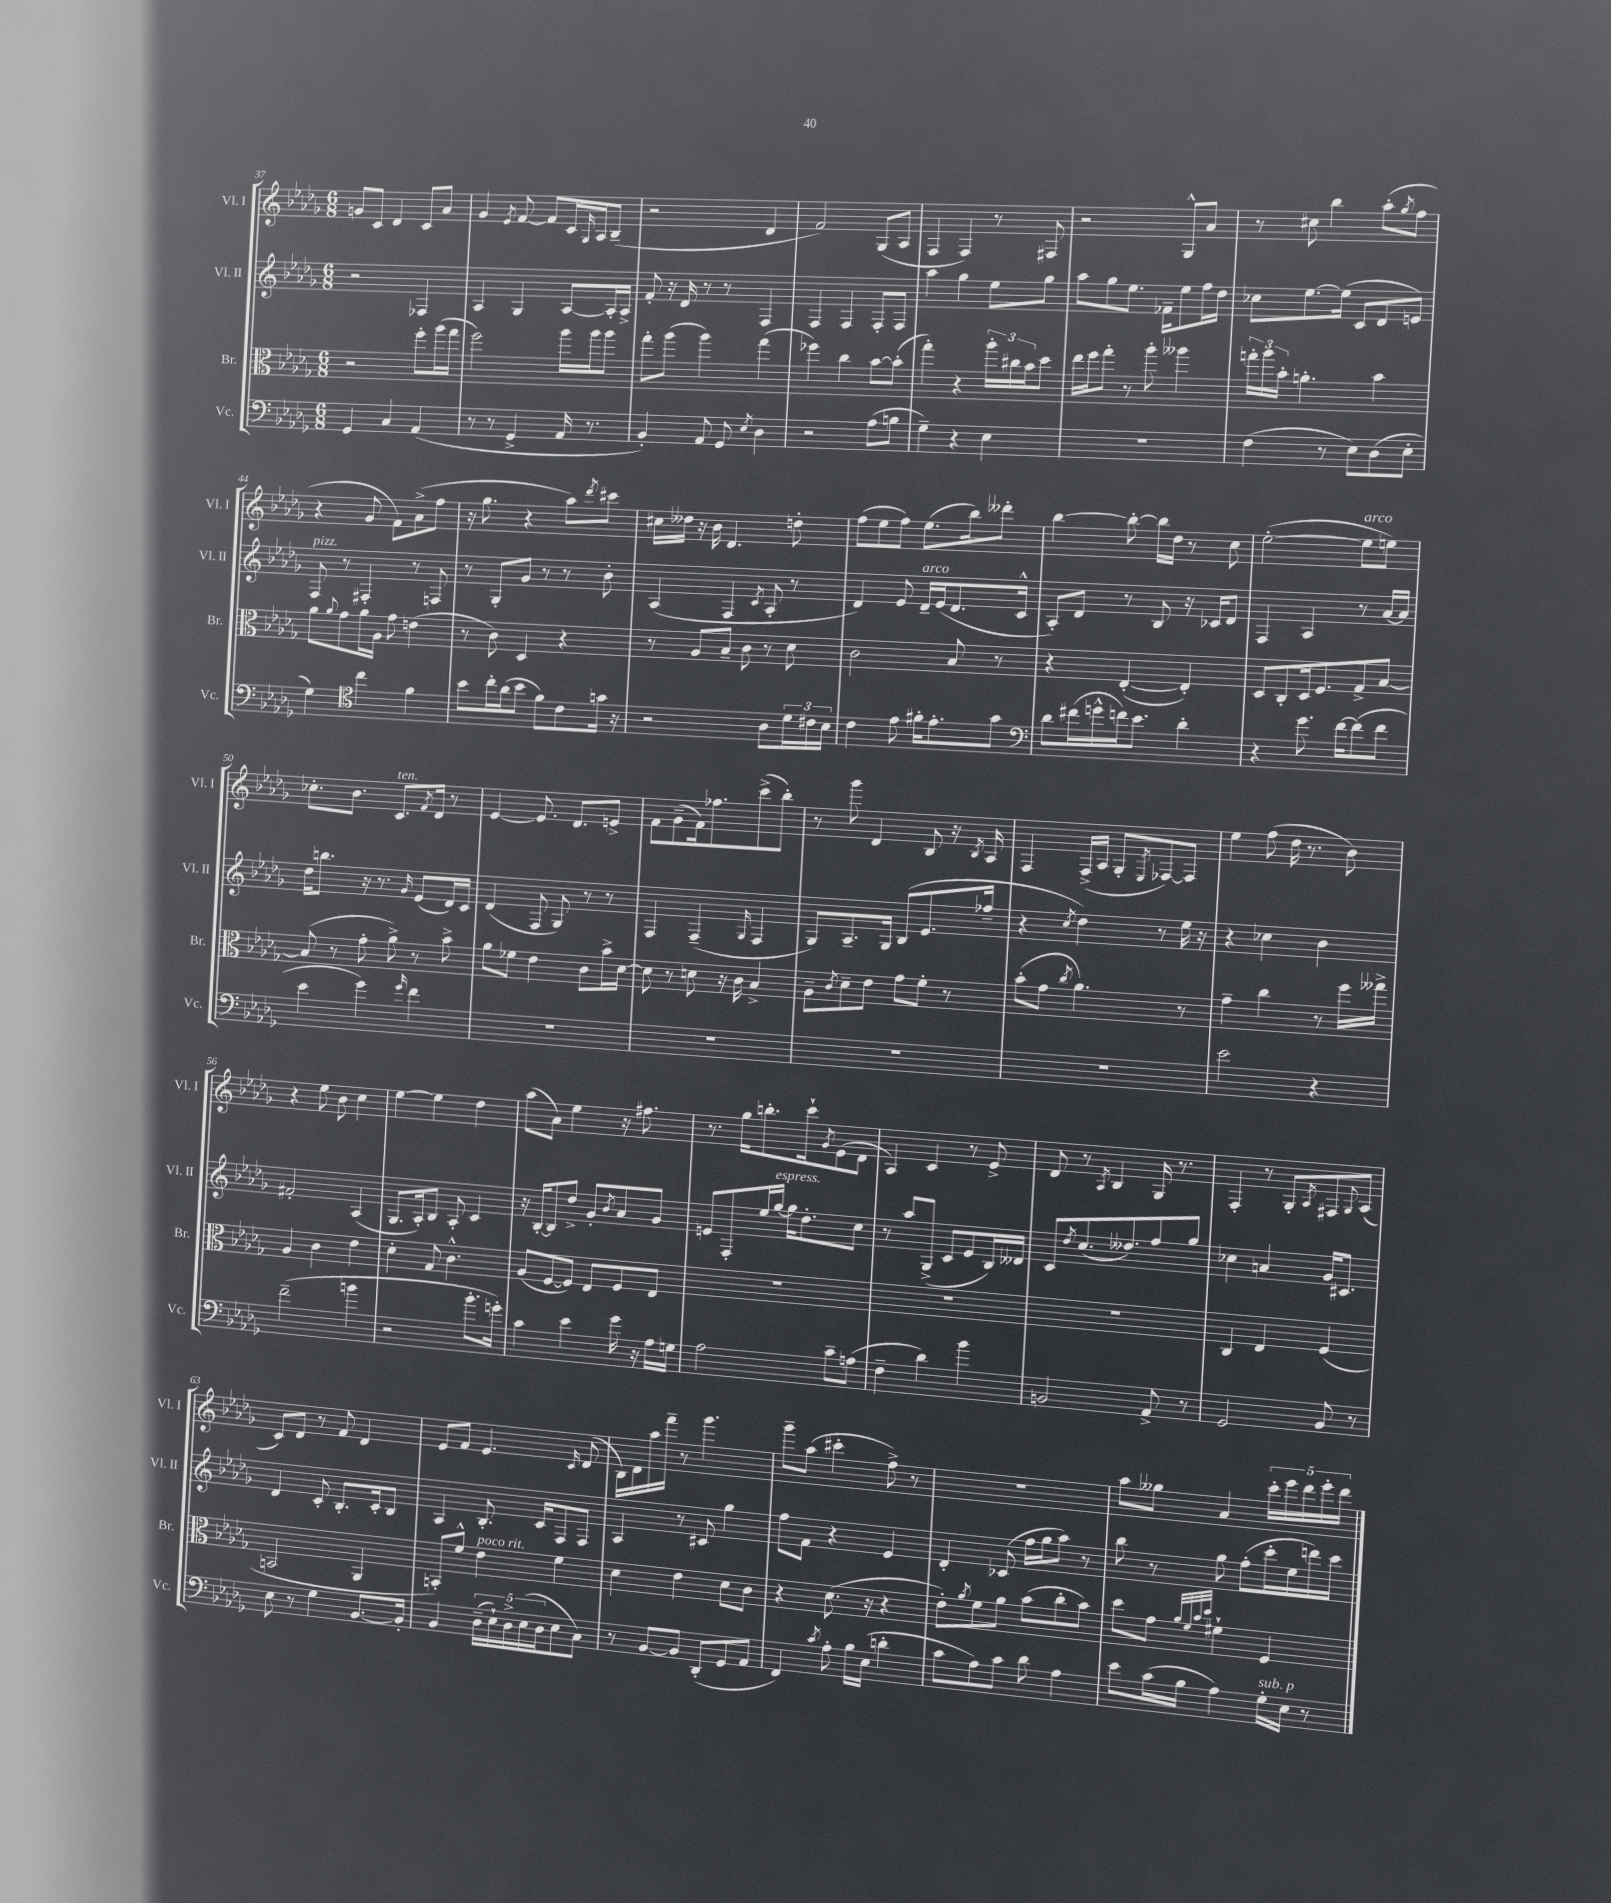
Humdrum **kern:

**kern	**kern	**kern	**kern
*part4	*part3	*part2	*part1
*staff4	*staff3	*staff2	*staff1
*I"Vc.	*I"Br.	*I"Vl. II	*I"Vl. I
*I'Vc.	*I'Br.	*I'Vl. II	*I'Vl. I
*clefF4	*clefC3	*clefG2	*clefG2
*k[b-e-a-d-g-]	*k[b-e-a-d-g-]	*k[b-e-a-d-g-]	*k[b-e-a-d-g-]
*M6/8	*M6/8	*M6/8	*M6/8
=37	=37	=37	=37
4GG-/	2r	2r	8gn/L
.	.	.	8c/J
4C/	.	.	4d-/
(4AA-/	8ff'\L	4F-X/	8c/L
.	(16aa-\L	.	8a-/J
.	16gg-\JJ	.	.
=38	=38	=38	=38
8r	2ff\)	4A-/	4g-/
8r	.	.	.
.	.	.	8qe-/
4GG-^/	.	4G-/	[8f/
.	.	.	8f/L]
16AA-/	16aa-\LL	[8A-/L	16c/L
.	.	.	16qqG-/
8.r	16aa-\J	.	16A-/J
.	8aa-\J	16A-'/L]	(8B-~/J
.	.	16A-^/JJ	.
=39	=39	=39	=39
4BB-'/)	8gg-'\L	8f'/	2r
.	(8aa-\J	16r	.
.	.	16d-/	.
8AA-/	4aa-\)	8r	.
8GG-/	.	8r	.
8qE-/	.	.	.
4D-\	(4gg-\	4F/	4d-/
=40	=40	=40	=40
2r	4ff-X\)	4F/	2f/)
.	4cc\	4F/	.
(8A-\L	[8b-\L	8F'/L	(8G-/L
8Bn\J	(8b-'\J]	8F/J	8A-/J
=41	=41	=41	=41
4G-~\)	4gg-'\)	4aa-\	4F/
4r	4r	4gg-\	4F/)
4E-\	24aa-'\LL	8ee-\L	8r
.	24cc#X\	.	.
.	24b-\J	.	.
.	8dd-\J	8gg-\J	8F#X/
=42	=42	=42	=42
2.r	16ee-\LL	8aa-\L	2r
.	16ff\J	.	.
.	8gg-'\J	8gg-\	.
.	8r	8.ee-\J	.
.	8aa-'\	.	.
.	.	16f-X~\KL	.
.	4aa--X\	8ee-\	8G-^^/L
.	.	16ff\L	8a-/J
.	.	16dd-\JJ	.
=43	=43	=43	=43
(4F\	24ggn'\LL	8cc-X\L	8r
.	24aa-\	.	.
.	24b-'\JJ	.	.
.	4.an'\	[8.ee-\	8cc#X\
8r	.	.	4bb-\
.	.	(16ee-\Jk]	.
8E-\L)	.	8c/L	.
(8D-\	4b-\	8d-/	(8aa-'\L
.	.	.	8qgg-/
8E-'\J	.	8en/J)	8ff\J
!!LO:LB:g=z
=44	=44	=44	=44
!	!	!LO:TX:a:i:t=pizz.	!
4G-\)	8a-\L	8F/	4r
.	8qqa-/	.	.
.	8g-\	8r	.
*clefC4	*	*	*
4cc\	16a-\L	4F#X'/	8g-/
.	16A-\JJ	.	.
.	8g-\	.	8f\L)
4f\	(4en\	8r	(8a-^\
.	.	8Fn/	8ff\J
=45	=45	=45	=45
8b-\L	8r	8r	16r
.	.	.	8.gg-\
16cc'\L	8c\)	8G-'/L	.
(16a-\J	.	.	.
8b-\J	4D-/	8g-/J	4r
8f\L)	.	8r	.
8c\	4r	8r	8aa-\L)
.	.	.	8qddd-/
16gn\Jk	.	8b-'\	8ccc#X\J
16r	.	.	.
=46	=46	=46	=46
2r	8r	(4A-/	16cc#X\LL
.	.	.	16dd--X\JJ
.	8A-/L	.	16r
.	.	.	16b-\
.	8B-~/J	4F/	4.d-/
.	8c\	.	.
.	.	8qc/	.
8A-\L	8r	8A-'/	.
24d-\L	8d-\	8r	8ddn'\
24c#X\	.	.	.
24B-\JJ	.	.	.
=47	=47	=47	=47
4c\	2c\	4d-/)	(8ff\L
.	.	.	8ee-\
8e-\	.	8e-/	8ff\J)
!	!	!LO:TX:a:i:t=arco	!
16f#X'\KL	.	16d-~/LL	(8.ee-\L
8.e-'\	.	(16e-/J	.
.	8B-/	8.d-/	.
.	.	.	16bb-\k)
8g-\J	8r	.	8ddd--X'\J
.	.	16c^^/Jk	.
=48	=48	=48	=48
*clefF4	*	*	*
8d-\L	4r	8A-'/L)	[4bb-\
(16f#X\L	.	8d-/J	.
16gn^^\	.	.	.
16fn\J)	([4E-'/	8r	8bb-'\_
8.e-\J	.	.	.
.	.	8B-/	16bb-\LL]
.	.	.	16dd-\JJ
4d-'\	4E-'/])	16r	8r
.	.	16c-X/KL	.
.	.	8d-/J	8cc\
=49	=49	=49	=49
4r	8D-/L	4F/	([2ee-'\
.	8C'/	.	.
8.g-\	16D-/k	4A-/	.
.	8.F/	.	.
[16f\KL	.	.	.
!	!	!	!LO:TX:a:i:t=arco
(8f\]	8G-^/	8r	8ee-\L]
8f\J	[8B-/J	[16a-/LL	8een\J)
.	.	16a-/JJ]	.
!!LO:LB:g=z
=50	=50	=50	=50
4e-\	(8B-/]	16dd-\KL	8.cc-X'\L
.	.	8.bbn\J	.
.	8r	.	.
.	.	.	8.b-\J
4g-\)	8g-'\	16r	.
.	.	8.r	.
!	!	!	!LO:TX:a:i:t=ten.
.	8a-^\)	.	8.c/L
16qqg-/	.	16qqg-/	.
4f\	8r	(8e-/L	.
.	.	.	8qf/
.	.	.	16d-/Jk
.	8b-^\	16d-/L)	8r
.	.	16c/JJ	.
=51	=51	=51	=51
2.r	8a-\L	(4d-/	[4e-/
.	8f-X\J	.	.
.	4e-\	8F/	8.e-/]
.	.	8G-/)	.
.	.	.	8.d-/L
.	8c\L	8r	.
.	16b-^\L	8r	8en^/J
.	[16d-\JJ	.	.
=52	=52	=52	=52
2.r	8d-\]	4F/	8f\L
.	8r	.	(8g-~\
.	8dn\	(4F~/	16f\k)
.	.	.	8.ff-X\
.	16r	.	.
.	16c\	.	.
.	.	16qqG-/	.
.	4B-^/	4F/	(8ccc^\
.	.	.	8bb-'\J)
=53	=53	=53	=53
2.r	8A-~\L	8G-/L)	8r
.	8qc/	.	.
.	8d-~\	8.A-~/	8ggg-\
.	8e-\J	.	4d-/
.	.	16G-/Jk	.
.	8g-\L	(8B-/L	.
.	8f'\J	8.e-/	8B-/
.	8r	.	16r
.	.	.	8qB-/
.	.	16ff-X~/Jk	16A-/
=54	=54	=54	=54
2.r	(8b-'\L	4r	4F/
.	8g-\J	.	.
.	8qcc/	8qcc/	.
.	4.a-\)	4dd-\)	(16F^/LL
.	.	.	16A-/JJ
.	.	.	8G-'/L
.	.	.	8qE-/
.	.	8r	[8F-X/)
.	8r	16ee-\	8F-/J]
.	.	16r	.
=55	=55	=55	=55
2e-\	4g-~\	4r	4ee-\
.	4cc\	4cc-X\	(8ff\
.	.	.	16dd-\
.	.	.	8.r
4r	8r	4b-\	.
.	16ff\LL	.	8b-\)
.	16gg--X^\JJ	.	.
!!LO:LB:g=z
=56	=56	=56	=56
(2f~\	4A-/	2f#X'/	4r
.	4c\	.	8ee-\
.	.	.	8b-\
4bn\	4e-\	(4A-/	4cc\
=57	=57	=57	=57
2r	4d-'\	8.G-/L	[4ee-\
.	.	16A-'/k)	.
.	8G-/	8B-/J	4ee-\]
.	4.c^^\	8A-'/	.
8.b-'\L	.	4c/	4dd-\
16gn'\Jk)	.	.	.
=58	=58	=58	=58
4c\	(8A-/L	16r	(8aa-\L
.	.	[16B-'/KL	.
.	[8F/	8B-/]	8a-\J)
4e-\	8F/J])	8dd-^/J	4ee-\
.	8E-/L	8g-'/L	.
.	.	8qb-/	.
16g-\	8F/	8a-/	16r
16r	.	.	8.ff#X\
16A-\LL	8E-/J	8g-/J	.
16Gn\JJ	.	.	.
=59	=59	=59	=59
2A-\	2.r	8en/L	8.r
.	.	8F'/	.
.	.	.	16gg-\KL
.	.	16ee-/L	8.bbn'\
!	!	!LO:TX:a:i:t=espress.	!
.	.	[16gg-/JJ	.
.	.	16gg-\KL]	.
.	.	8.dd-'\	16ccc`\k
.	.	.	8qg-/
8c~\L	.	.	(8e-\
(8An\J	.	8cc\J	8d-\J
=60	=60	=60	=60
4F~\	2.r	8r	4A-/)
.	.	8aa-/L	.
4d-\)	.	(8G-^/J	4c/
.	.	8c/L	.
4b-\	.	8e-/	8r
.	.	16B-/L)	8e-^/
.	.	16d--X/JJ	.
=61	=61	=61	=61
2BBn/	2.r	8c/L	8d-/
.	.	8qdd-/	.
.	.	(8.cc/	8r
.	.	.	8qA-/
.	.	.	4B-/
.	.	8.dd--X/)	.
8AA-^/	.	8ff/	16G-/
.	.	.	8.r
8r	.	8gg-/J	.
=62	=62	=62	=62
2GG-/	4C/	4cc-X\	4F'/
.	4E-/	4an/	8r
.	.	.	8G-'/L
.	.	.	8qA-/
8BB-/	(4F/	16g-/KL	8F#X/
.	.	8.c#X/J	.
.	.	.	8qqG-/
8r	.	.	(8A-/J
!!LO:LB:g=z
=63	=63	=63	=63
8E-\	2BBn/	4d-/	8c/L)
8r	.	.	8d-/J
4G-\	.	8c'/	8r
.	.	8.B-'/L	8f/
[8.BB-/L	4AA-/	.	4d-/
.	.	16c'/k	.
.	.	8B-/J	.
16BB-'/Jk]	.	.	.
=64	=64	=64	=64
4BB-/	8BBn'/L)	4A-/	8e-/L
.	8f^^/J	.	8f/J
!	!LO:TX:a:i:t=poco rit.	!	!
(20D-~\LL	4e-\	8.B-'/	4.e-/
20E-`\)	.	.	.
20D-^\	.	.	.
(20E-\	.	.	.
.	.	16c/KL	.
20D-\J	.	.	.
8E-\	4f\	8F/	.
.	.	.	16qqc/
8C\J)	.	8F/J	(8d-/
=65	=65	=65	=65
8r	4d-\	4A-/	16B-\LL)
.	.	.	16d-\
[8BB-/L	.	.	16aa-\
.	.	.	16fff~\JJ
8BB-/J]	4e-\	8r	8r
(8DD-'/L	.	8c#X/	4.ggg-\
8GG-/	8d-\L	4gg-\	.
8AA-/J	8c\J	.	.
=66	=66	=66	=66
4FF/)	4r	8ff\L	8ggg-~\L
.	.	8f\J	(8aa-\J
8qc/	.	.	.
8A-'\	(8.d-\	4r	4ccc#X'\
16B-\LL	.	.	.
(16E-\JJ	16r	.	.
4dn'\	4r	4e-/	8ff^\)
.	.	.	8r
=67	=67	=67	=67
8c\L	8e-'\L)	4d-'/	2.r
.	8qa-/	.	.
8A-\)	8f\	.	.
8c\J	8a-\J	(8c-X/	.
8d-\	(8b-\L	16ff\LL	.
.	.	16gg-\J	.
4A-\	8cc'\	8aa-\J)	.
.	8b-\J)	8r	.
=68	=68	=68	=68
8e-\L	8dd-\L	8bb-\	8aa-\L
(16c\L	8g-\J	8r	8gg--X\J
16B-\JJ	.	.	.
.	32qqa-/LLL	.	.
.	32qqf/	.	.
.	32qqb-/	.	.
.	32qqdd-/JJJ	.	.
4A-\)	4f#X`\	8gg-\	4a-/
.	.	(8ff'\L	.
!LO:TX:a:i:t=sub. p	!	!	!
16G-'\LL	4F/	16ccc'\L	20ccc'\LL
.	.	.	20eee-\
16E-\JJ	.	16ee-\	.
.	.	.	20ddd-\
8r	.	16dddn\)	.
.	.	.	20eee-'\
.	.	16ccc\JJ	.
.	.	.	20ddd-\JJ
==	==	==	==
*-	*-	*-	*-
